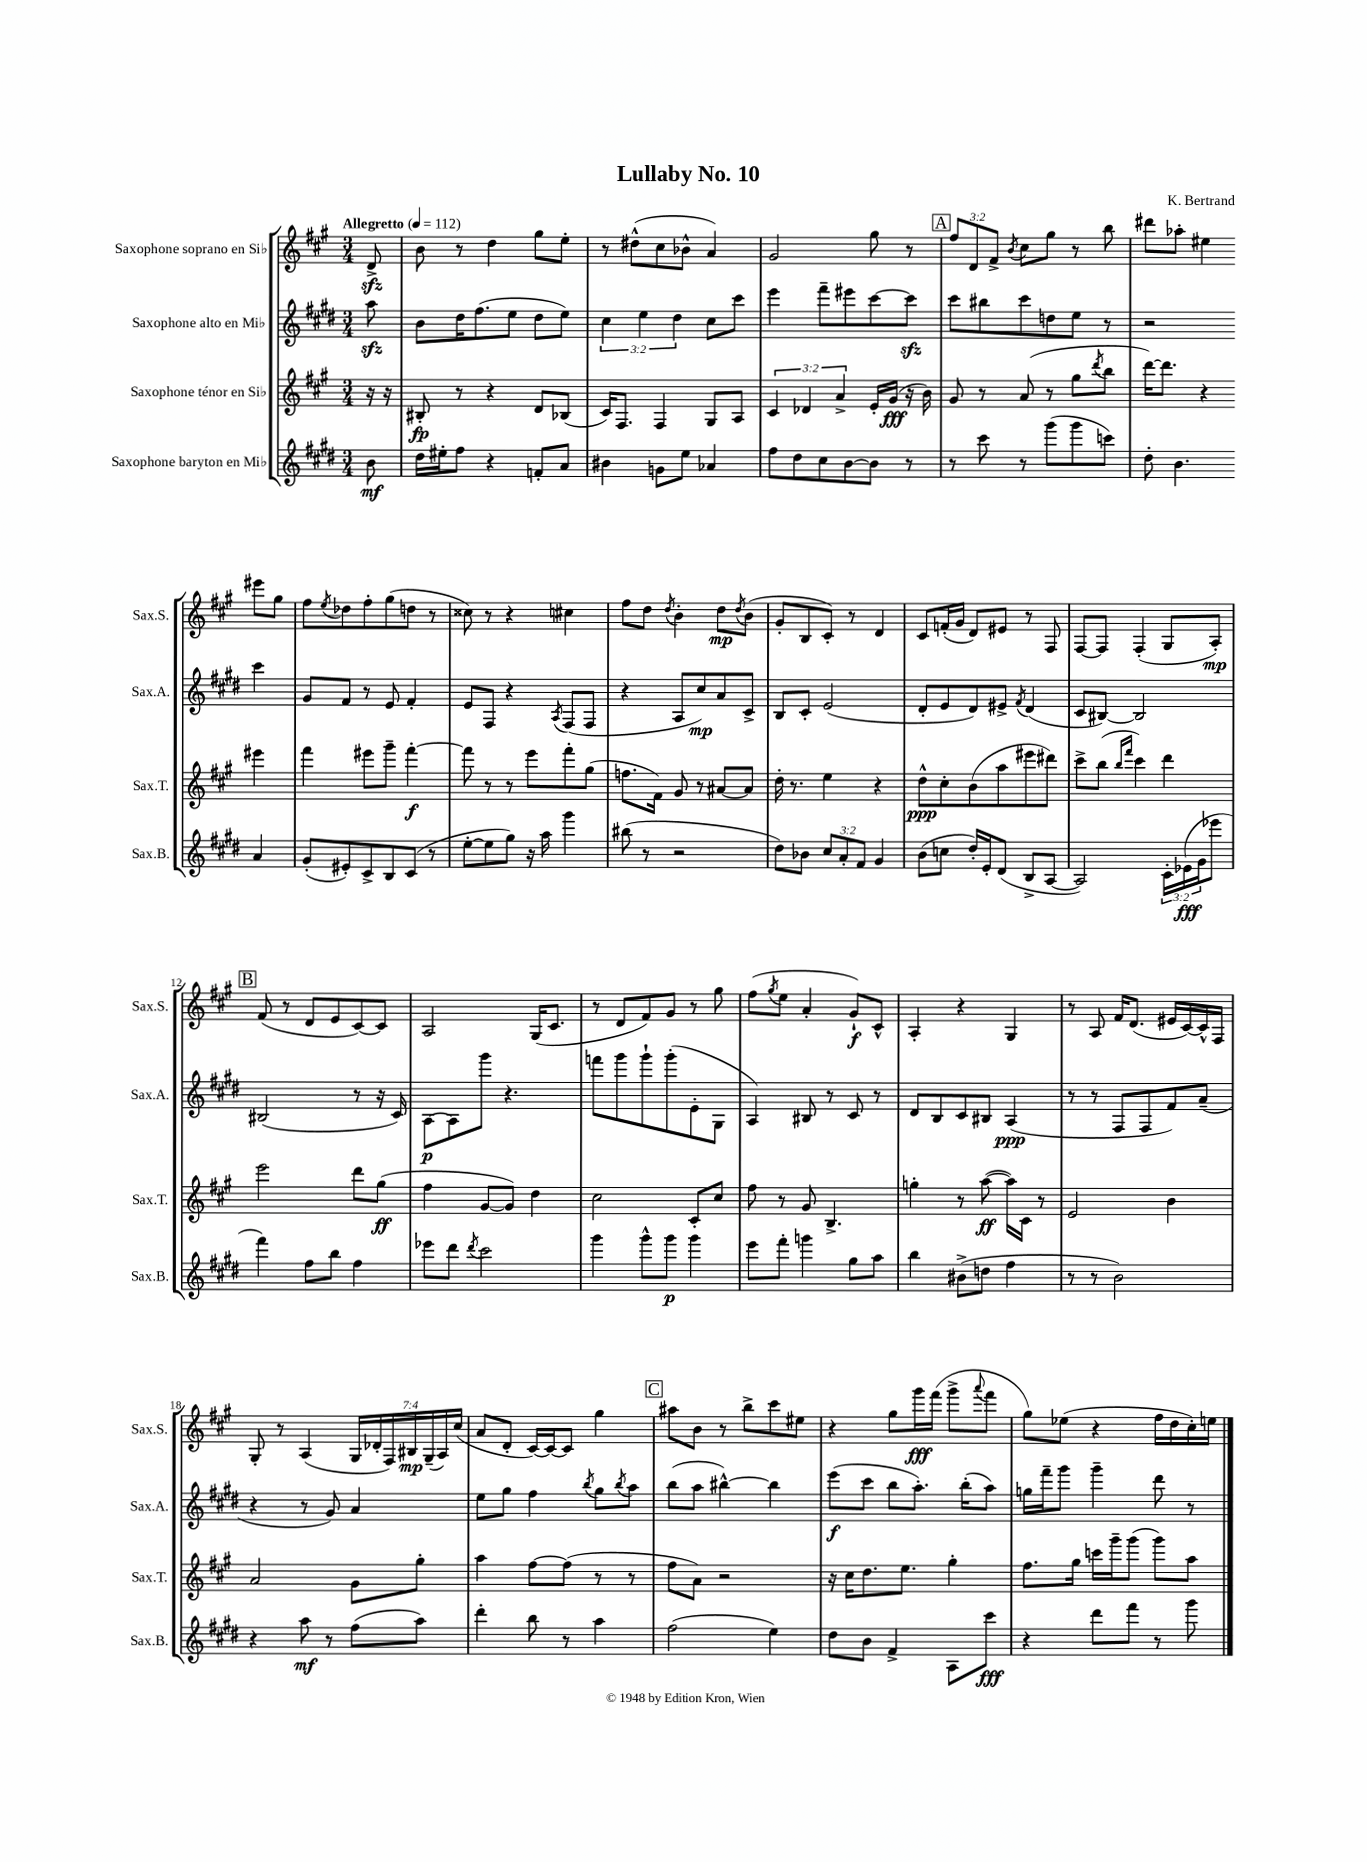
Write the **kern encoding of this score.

**kern	**kern	**kern	**kern
*staff4	*staff3	*staff2	*staff1
*clefG2	*clefG2	*clefG2	*clefG2
*k[f#c#g#d#]	*k[f#c#g#]	*k[f#c#g#d#]	*k[f#c#g#]
*M3/4	*M3/4	*M3/4	*M3/4
*MM112	*MM112	*MM112	*MM112
8b	16r	8aa	8d^
.	16r	.	.
=	=	=	=
16dd#	8B#'	8b	8b
16ee#'	.	.	.
8ff#	8r	16dd#	8r
.	.	(8.ff#	.
4r	4r	.	4dd
.	.	8ee	.
8f'	8d	8dd#	8gg#
8a	(8B-	8ee)	8ee'
=	=	=	=
4b#	16c#)	6cc#	8r
.	8.F#	.	.
.	.	.	(8dd#^^
.	.	6ee	.
8g	4F#	.	8cc#
.	.	6dd#	.
8ee	.	.	8b-^^
4a-	8G#	8cc#	4a)
.	8A	8ccc#	.
=	=	=	=
8ff#	6c#	4eee	2g#
8dd#	.	.	.
.	6d-	.	.
8cc#	.	8fff#~	.
.	6a^	.	.
[8b	.	8eee#	.
8b]	16e'	[8ccc#	8gg#
.	(16g#	.	.
8r	16r	8ccc#]	8r
.	16b)	.	.
=	=	=	=
8r	8g#	8ccc#	12ff#
.	.	.	12d
8ccc#	8r	8bb#	.
.	.	.	12f#^
.	.	.	8qb
8r	(8a	8ccc#	8cc#
(8ggg#	8r	8dd	8gg#
8ggg#	8gg#	8ee	8r
.	8qddd	.	.
8ccc)	8bb	8r	8bb
=	=	=	=
8dd#'	[16ddd)	2r	8ddd#
.	8.ddd]	.	.
4.b	.	.	8aa-'
.	4r	.	4ee#
4a	4eee#	4ccc#	8eee#
.	.	.	8gg#
=	=	=	=
(8g#'	4fff#	8g#	8ff#
.	.	.	8qee
8e#')	.	8f#	8dd-
8c#^	8eee#	8r	8ff#'
8B	8ggg#~	8e	(8gg#
(8c#	[4fff#'	4f#'	8dd
8r	.	.	8r
=	=	=	=
[8ee'	8fff#]	8e	8cc##)
8ee]	8r	8F#	8r
8gg#)	8r	4r	4r
16r	8eee	.	.
16aa	.	.	.
.	.	8qA	.
4ggg#	8fff#'	(8F#	4cc#
.	(8gg#	8F#	.
=	=	=	=
(8bb#	8.ff	4r	8ff#
8r	.	.	8dd
.	16f#)	.	.
.	.	.	8qdd
2r	8g#	8A	4b'
.	8r	8cc#)	.
.	[8a#	8a	8dd
.	.	.	8qdd
.	8a#]	8c#^	(8b
=	=	=	=
8dd#)	16dd'	8B	8g#'
.	8.r	.	.
8b-	.	8c#'	8B
12cc#	4ee	(2e	8c#')
12a'	.	.	.
.	.	.	8r
12f#	.	.	.
4g#	4r	.	4d
=	=	=	=
(8b	8dd^^	8d#'	8c#
8cc	8cc#'	8e	(16f'
.	.	.	16g#
16dd#')	(8b	8d#)	8d)
16e'	.	.	.
(8d#	8aa	8e#^	8e#
.	.	8qf#	.
8B^	8eee#	(4d#	8r
[8A	8ddd#)	.	8F#
=	=	=	=
2A])	8ccc#^	8c#	[8F#
.	(8bb	[8B#)	8F#]
.	16qqbb	.	.
.	16qqfff#	.	.
.	4ccc#)	2B#]	(4F#'
24c#'	4ddd	.	8G#
(24e-	.	.	.
24g#	.	.	.
8eee-	.	.	8A')
=	=	=	=
4fff#)	2eee	(2B#	(8f#
.	.	.	8r
8ff#	.	.	8d
8bb	.	.	8e
4ff#	8ddd	8r	[8c#)
.	(8gg#	16r	8c#]
.	.	16c#)	.
=	=	=	=
8eee-	4ff#	[8A	2A
8ddd#	.	8A]	.
8qddd#	.	.	.
2ccc#	[8g#	8ggg#	.
.	8g#])	4.r	.
.	4dd	.	(16G#
.	.	.	8.c#
=	=	=	=
4ggg#	2cc#	8fff	8r
.	.	8ggg#	8d
8ggg#^^	.	8ggg#`	8f#)
8ggg#	.	(8ggg#'	8g#
4ggg#	8c#'	8e'	8r
.	8cc#	8G#	8gg#
=	=	=	=
8eee	8ff#	4A)	(8ff#
.	.	.	8qgg#
8fff#'	8r	.	8ee
4ggg	8g#	8B#	4a'
.	4.B^	8r	.
8gg#	.	8c#	8g#`)
8aa	.	8r	8c#^^
=	=	=	=
4bb	4gg'	8d#	4A'
.	.	8B	.
(8b#^	8r	8c#	4r
8dd	([8aa	8B#	.
4ff#	16aa])	(4A	4G#
.	16c#	.	.
.	8r	.	.
=	=	=	=
8r	2e	8r	8r
8r	.	8r	8A
2b)	.	8F#	16f#
.	.	.	(8.d
.	.	8F#	.
.	4b	8f#)	16e#
.	.	.	[16c#)
.	.	(8a~	16c#^^]
.	.	.	16F#
=	=	=	=
4r	2a	4r	8G#'
.	.	.	8r
8aa	.	8r	(4A
8r	.	8g#)	.
(8ff#	8g#	4a	28G#
.	.	.	28d-'
.	.	.	28F#)
.	.	.	28B#
8aa)	8gg#'	.	.
.	.	.	(28G#~
.	.	.	28A)
.	.	.	(28cc#
=	=	=	=
4ddd#'	4aa	8ee	8a
.	.	8gg#	8d'
8bb	[8ff#	4ff#	[16c#)
.	.	.	16c#_
8r	(8ff#]	.	8c#]
.	.	8qbb	.
4aa	8r	8gg#	4gg#
.	.	8qbb	.
.	8r	8aa	.
=	=	=	=
(2ff#	8ff#	(8bb	8aa#
.	8a)	8aa	8b
.	2r	[4bb#^^)	8r
.	.	.	8bb^
4ee)	.	4bb#]	8ccc#
.	.	.	8ee#
=	=	=	=
8dd#	16r	(8eee	4r
.	16cc#	.	.
8b	8.dd	8ccc#	.
4f#^	.	8bb	8gg#
.	8.ee	.	.
.	.	8.aa')	16ggg#
.	.	.	(16fff#
8A	4gg#'	.	8ggg#^
.	.	(16bb'	.
.	.	.	8qqaaa
8ccc#	.	8aa)	8fff#
=	=	=	=
4r	8.ff#	16gg	8gg#)
.	.	16fff#~	.
.	.	8ggg#	(8ee-
.	16gg#	.	.
8ddd#	16ccc	4ggg#~	4r
.	16ggg#~	.	.
8fff#	(8ggg#	.	.
8r	8ggg#)	8ddd#	16ff#
.	.	.	16dd
8ggg#	8aa	8r	16cc#')
.	.	.	16ee
==	==	==	==
*-	*-	*-	*-
